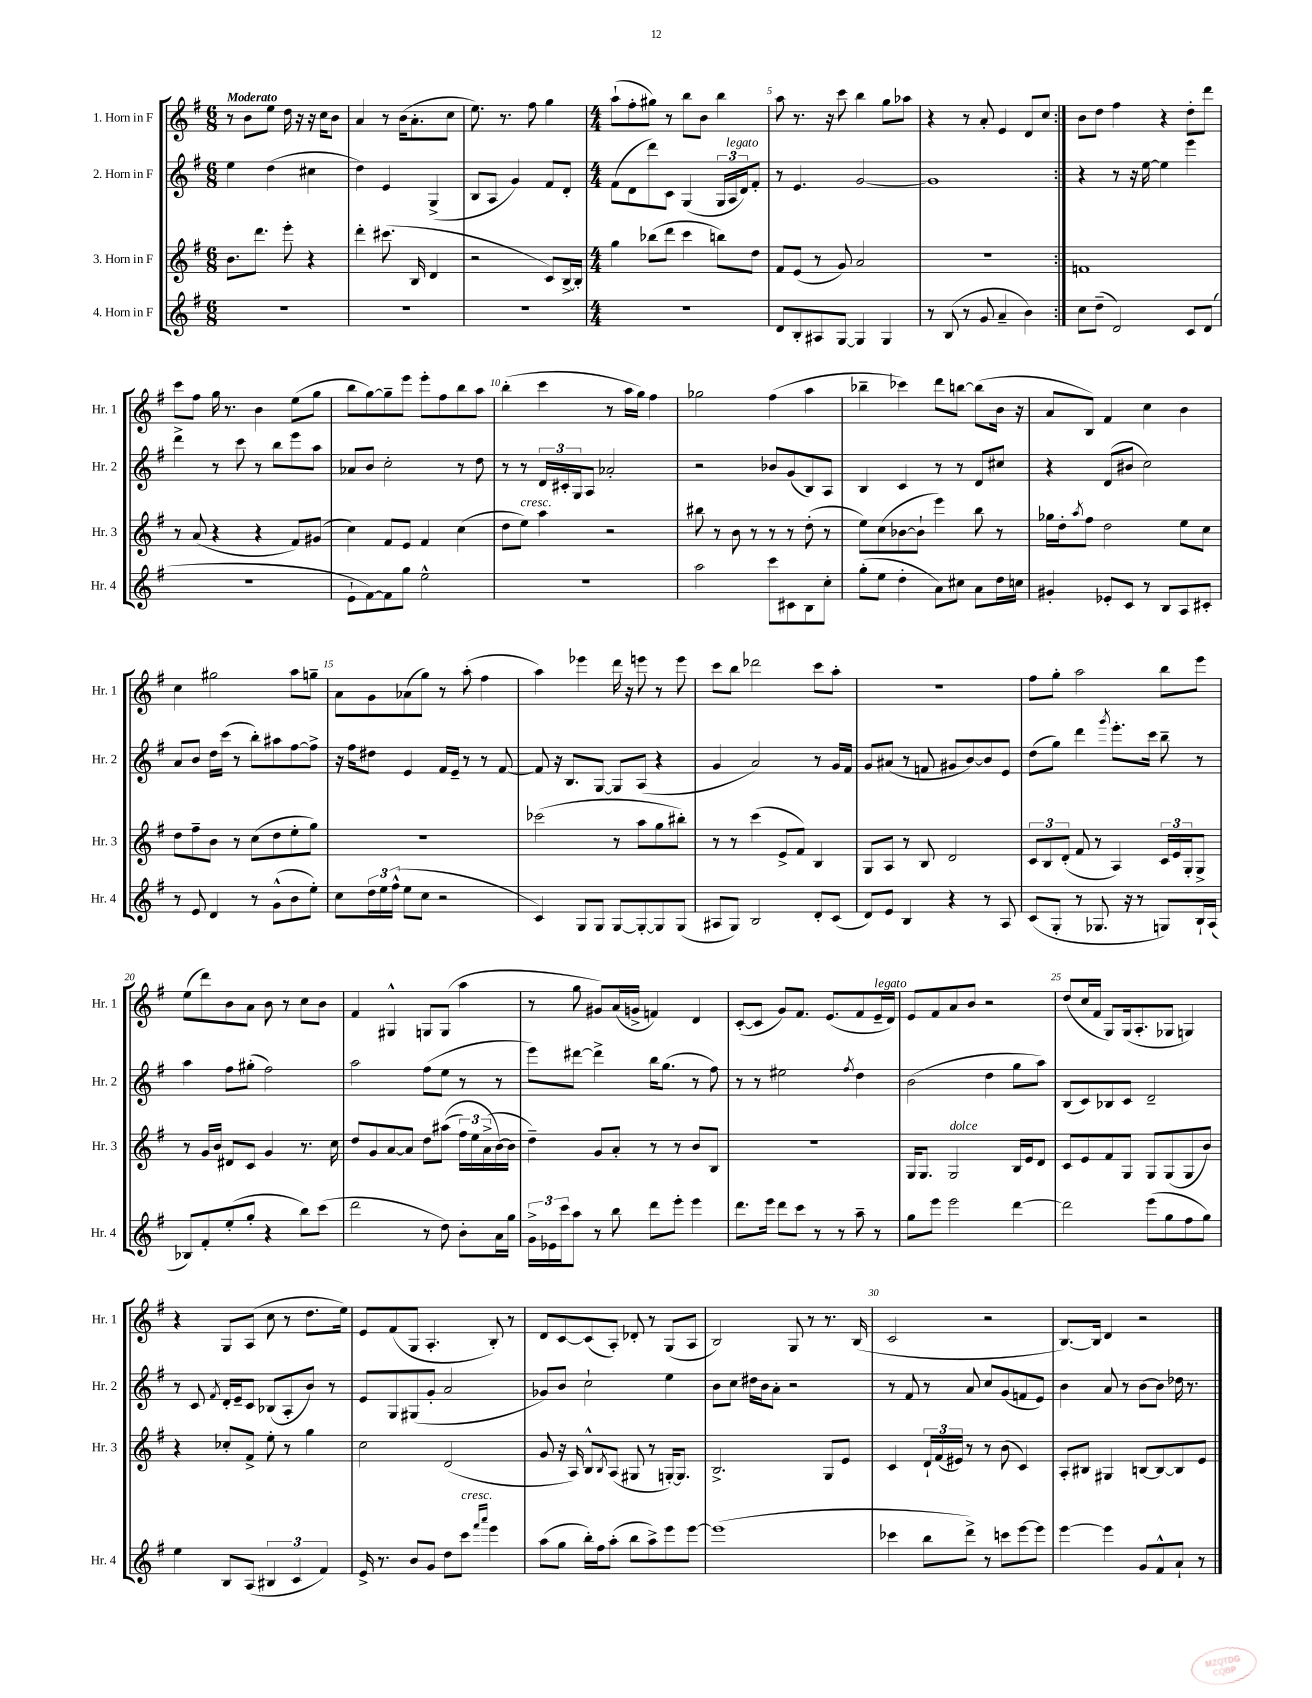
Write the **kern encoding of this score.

**kern	**kern	**kern	**kern
*staff4	*staff3	*staff2	*staff1
*clefG2	*clefG2	*clefG2	*clefG2
*k[f#]	*k[f#]	*k[f#]	*k[f#]
*M6/8	*M6/8	*M6/8	*M6/8
2.r	8.b	4ee	8r
.	.	.	8b
.	8.ddd	.	.
.	.	(4dd	8ee
.	8eee'	.	16dd
.	.	.	16r
.	4r	4cc#	16r
.	.	.	16cc
.	.	.	8b
=	=	=	=
2.r	4ddd'	4dd)	4a
.	(8.ccc#	4e	8r
.	.	.	(16b
.	16B	.	8.a'
.	4d	(4G^	.
.	.	.	8cc
=	=	=	=
2.r	2r	8B	8.ee)
.	.	8A	.
.	.	.	8.r
.	.	4g)	.
.	.	.	8ff#
.	8c)	8f#	4gg
.	[16B^	8d'	.
.	16B']	.	.
=	=	=	=
*M4/4	*M4/4	*M4/4	*M4/4
1r	4gg	(8f#	(8aa`
.	.	8d	8ff#'
.	(8bb-	8ddd)	8gg#)
.	8ddd	8c	8r
.	4ccc	(4G	8bb
.	.	.	8b
.	8bb)	24G	4bb
.	.	24A	.
.	.	24d)	.
.	8dd	8f#'	.
=	=	=	=
8d	8f#	8r	8aa
8B'	(8e	4.e	8.r
8A#	8r	.	.
.	.	.	16r
[8G	8g)	.	8ccc
4G]	2a	[2g	4bb
4G	.	.	8gg
.	.	.	8aa-
=	=	=	=
8r	1r	1g]	4r
(8B	.	.	.
8r	.	.	8r
8g	.	.	8a'
4a~	.	.	4e
4b)	.	.	8d
.	.	.	8cc
=:|!	=:|!	=:|!	=:|!
8cc	1f	4r	8b
(8dd~	.	.	8dd
2d)	.	8r	4ff#
.	.	16r	.
.	.	[16ee	.
.	.	4ee]	4r
8c	.	4eee	8dd'
(8d	.	.	8ddd
=	=	=	=
1r	8r	4ddd^	8ccc
.	(8a	.	8ff#
.	4r	8r	16gg
.	.	.	8.r
.	.	8ccc	.
.	4r	8r	4b
.	.	8bb	.
.	8f#)	8eee	(8ee
.	(8g#	8aa	8gg
=	=	=	=
8e`	4cc)	8a-	8bb
[8f#)	.	8b	[8gg)
8f#]	8f#	2cc'	8gg~]
8gg	8e	.	8eee
2ee^^	4f#	.	8eee'
.	.	.	8ff#
.	(4cc	8r	8bb
.	.	8dd	8aa
=	=	=	=
1r	8dd	8r	(4bb'
.	8ee)	8r	.
.	4aa	24d	4ccc
.	.	24c#'	.
.	.	24G	.
.	.	8A	.
.	2r	2a-'	8r
.	.	.	16aa
.	.	.	16gg)
.	.	.	4ff#
=	=	=	=
2aa	8bb#	2r	2gg-
.	8r	.	.
.	8b	.	.
.	8r	.	.
8ccc	8r	8b-	(4ff#
8c#	8r	(8g	.
8B	(8dd'	8B)	4aa
8cc'	8r	8A	.
=	=	=	=
(8gg'	8ee)	4B	4bb-~
8ee	(8cc	.	.
4dd'	[8b-	4c	4ccc-)
.	8b-`]	.	.
8a)	4eee)	8r	8ddd
8cc#	.	8r	[8bb
8a	8bb	8d	(8bb]
16dd	8r	8cc#	16b
16cc	.	.	16r
=	=	=	=
4g#'	16gg-	4r	8a
.	16dd'	.	.
.	8qaa	.	.
.	8ff#	.	8B)
8e-'	2dd	(8d	4f#
8c	.	8b#	.
8r	.	2cc)	4cc
8B	.	.	.
8A	8ee	.	4b
8c#'	8cc	.	.
=	=	=	=
8r	8dd	8a	4cc
8e	8ff#~	8b	.
4d	8b	16dd	2gg#
.	.	(16ccc	.
.	8r	8r	.
8r	(8cc	8bb')	.
(8g^^	8dd	8aa#	.
8b	8ee'	[8ff#	8aa
8ee')	8gg)	8ff#^]	8gg~
=	=	=	=
8cc	1r	16r	8a
.	.	16ff#	.
24dd	.	8dd#	8g
24ee	.	.	.
(24ff#^^	.	.	.
8ee	.	4e	(8a-
8cc	.	.	8gg)
2r	.	16f#	8r
.	.	16e~	.
.	.	8r	(8aa'
.	.	8r	4ff#
.	.	[8f#	.
=	=	=	=
4c)	(2ccc-	8f#]	4aa)
.	.	16r	.
.	.	8.B	.
8G	.	.	4eee-
8G	.	[8G	.
[8G	8r	8G]	16ddd
.	.	.	16r
8G'_	8aa	(8A	8eee
8G]	8gg	4r	8r
(8G	8bb#')	.	8eee
=	=	=	=
8A#	8r	4g	8ccc
8G)	8r	.	8bb
2B	(4ccc	2a)	2ddd-
.	8e^	.	.
.	8f#)	.	.
8d'	4B	8r	8ccc
(8c	.	16g	8aa'
.	.	16f#	.
=	=	=	=
8d)	8G	8g	1r
8e	8A	(8a#	.
4B	8r	8r	.
.	8B	8f	.
4r	2d	8g#	.
.	.	[8b)	.
8r	.	8b]	.
8A	.	8e	.
=	=	=	=
(8c	12c	(8dd	8ff#
.	12B	.	.
8G'	.	8gg)	8gg'
.	(12d'	.	.
8r	8f#	4ddd	2aa
8.G-	8r	.	.
.	.	8qggg	.
.	4A)	8.eee'	.
16r	.	.	.
8r	.	.	.
.	.	16ccc	.
8G)	24c	8bb~	8bb
.	24e	.	.
.	24G'	.	.
16B`	8G^	8r	8eee
(16A	.	.	.
=	=	=	=
8B-)	8r	4aa	(8ee
8f#'	16g	.	8ddd)
.	16b	.	.
(8ee'	8d#	8ff#	8b
8gg'	8c	(8gg#'	8a
4r	4g	2ff#)	8b
.	.	.	8r
8bb)	8.r	.	8cc
(8ccc	.	.	8b
.	16cc	.	.
=	=	=	=
2ddd	8dd	2aa	4f#
.	8g	.	.
.	[8a	.	4G#^^
.	8a]	.	.
8r	8dd	(8ff#	8G
8dd)	&((8aa#	8ee	(8G
8b'	24ff#)	8r	4aa
.	24ee	.	.
.	(24a^	.	.
16a	[16b&)	8r	.
16gg	16b]	.	.
=	=	=	=
24g^	4dd~)	8eee)	8r
24e-	.	.	.
24ccc	.	.	.
8aa	.	[8ddd#	8gg
8r	8g	4ddd#^]	8g#)
8bb	8a'	.	(16a
.	.	.	16g^
8ddd	8r	16bb	4f)
.	.	(8.gg	.
8eee'	8r	.	.
4eee	8b	8r	4d
.	8B	8ff#)	.
=	=	=	=
8.ddd	1r	8r	([8c'
.	.	8r	8c]
16eee	.	.	.
8ddd	.	2ee#	8g)
8ccc	.	.	8.f#
8r	.	.	.
.	.	.	(8.e
8r	.	.	.
.	.	8qff#	.
8aa~	.	4dd	8f#
8r	.	.	16e~
.	.	.	16d)
=	=	=	=
8gg	16G	(2b	8e
.	8.G	.	.
8eee	.	.	8f#
2eee	2G	.	8a
.	.	.	8b
.	.	4dd	2r
[4ddd	16B	8gg	.
.	16e	.	.
.	8d	8aa)	.
=	=	=	=
2ddd]	8c	(8B	(8dd
.	8e	8c)	16cc
.	.	.	16f#
.	8f#	8B-	8G)
.	8G	8c	(16G
.	.	.	8.A'
(8eee	8G	2d~	.
8gg	(8G	.	8G-
8ff#	8G	.	4G)
8gg)	8b)	.	.
=	=	=	=
4ee	4r	8r	4r
.	.	8c	.
.	.	8qf#	.
8B	8cc-'	16d'	8G
.	.	16e~	.
(8A	8f#^	8c	(8A
6B#	8ee'	(8B-	8cc
.	8r	8A'	8r
6c	.	.	.
.	4gg	8b)	8.dd
6f#)	.	.	.
.	.	8r	.
.	.	.	16ee)
=	=	=	=
16e^	2cc	8e	8e
8.r	.	.	.
.	.	8G	(8f#
8b	.	(8G#	8G
8g	.	8g'	4.A'
8dd	(2d	2a	.
8ccc	.	.	.
16qqfff#	.	.	.
16qqaaa	.	.	.
4eee	.	.	8B')
.	.	.	8r
=	=	=	=
(8aa	8g	8g-)	8d
8gg	16r	8b	[8c
.	16A)	.	.
16bb')	8B^^	2cc`	(8c]
16ff#	.	.	.
.	8qB	.	.
(8aa'	(8A	.	8A')
8bb	8G#	.	8d-'
8aa^)	8r	.	8r
8eee	[16G')	4ee	(8G
.	8.G]	.	.
[8eee	.	.	8A
=	=	=	=
(1eee]	2.B^	8b	2B)
.	.	8cc	.
.	.	16dd#	.
.	.	16b	.
.	.	8a'	.
.	.	2r	8G
.	.	.	8r
.	8G	.	8.r
.	8e	.	.
.	.	.	(16B
=	=	=	=
4ccc-	4c	8r	2c
.	.	8f#	.
8bb	24d`	8r	.
.	(24f#	.	.
.	24e#)	.	.
8ddd^)	8r	8a	.
8r	8r	8cc	2r
8ccc	(8b	(8g	.
[8eee	4c)	8f	.
8eee]	.	8e)	.
=	=	=	=
[4eee	8A'	4b	[8.B)
.	8B#	.	.
.	.	.	16B]
4eee]	4G#	8a	4d
.	.	8r	.
8g	[8B	[8b	2r
8f#^^	8B_	8b]	.
8a`	8B]	16dd-	.
.	.	8.r	.
8r	8e	.	.
==	==	==	==
*-	*-	*-	*-
